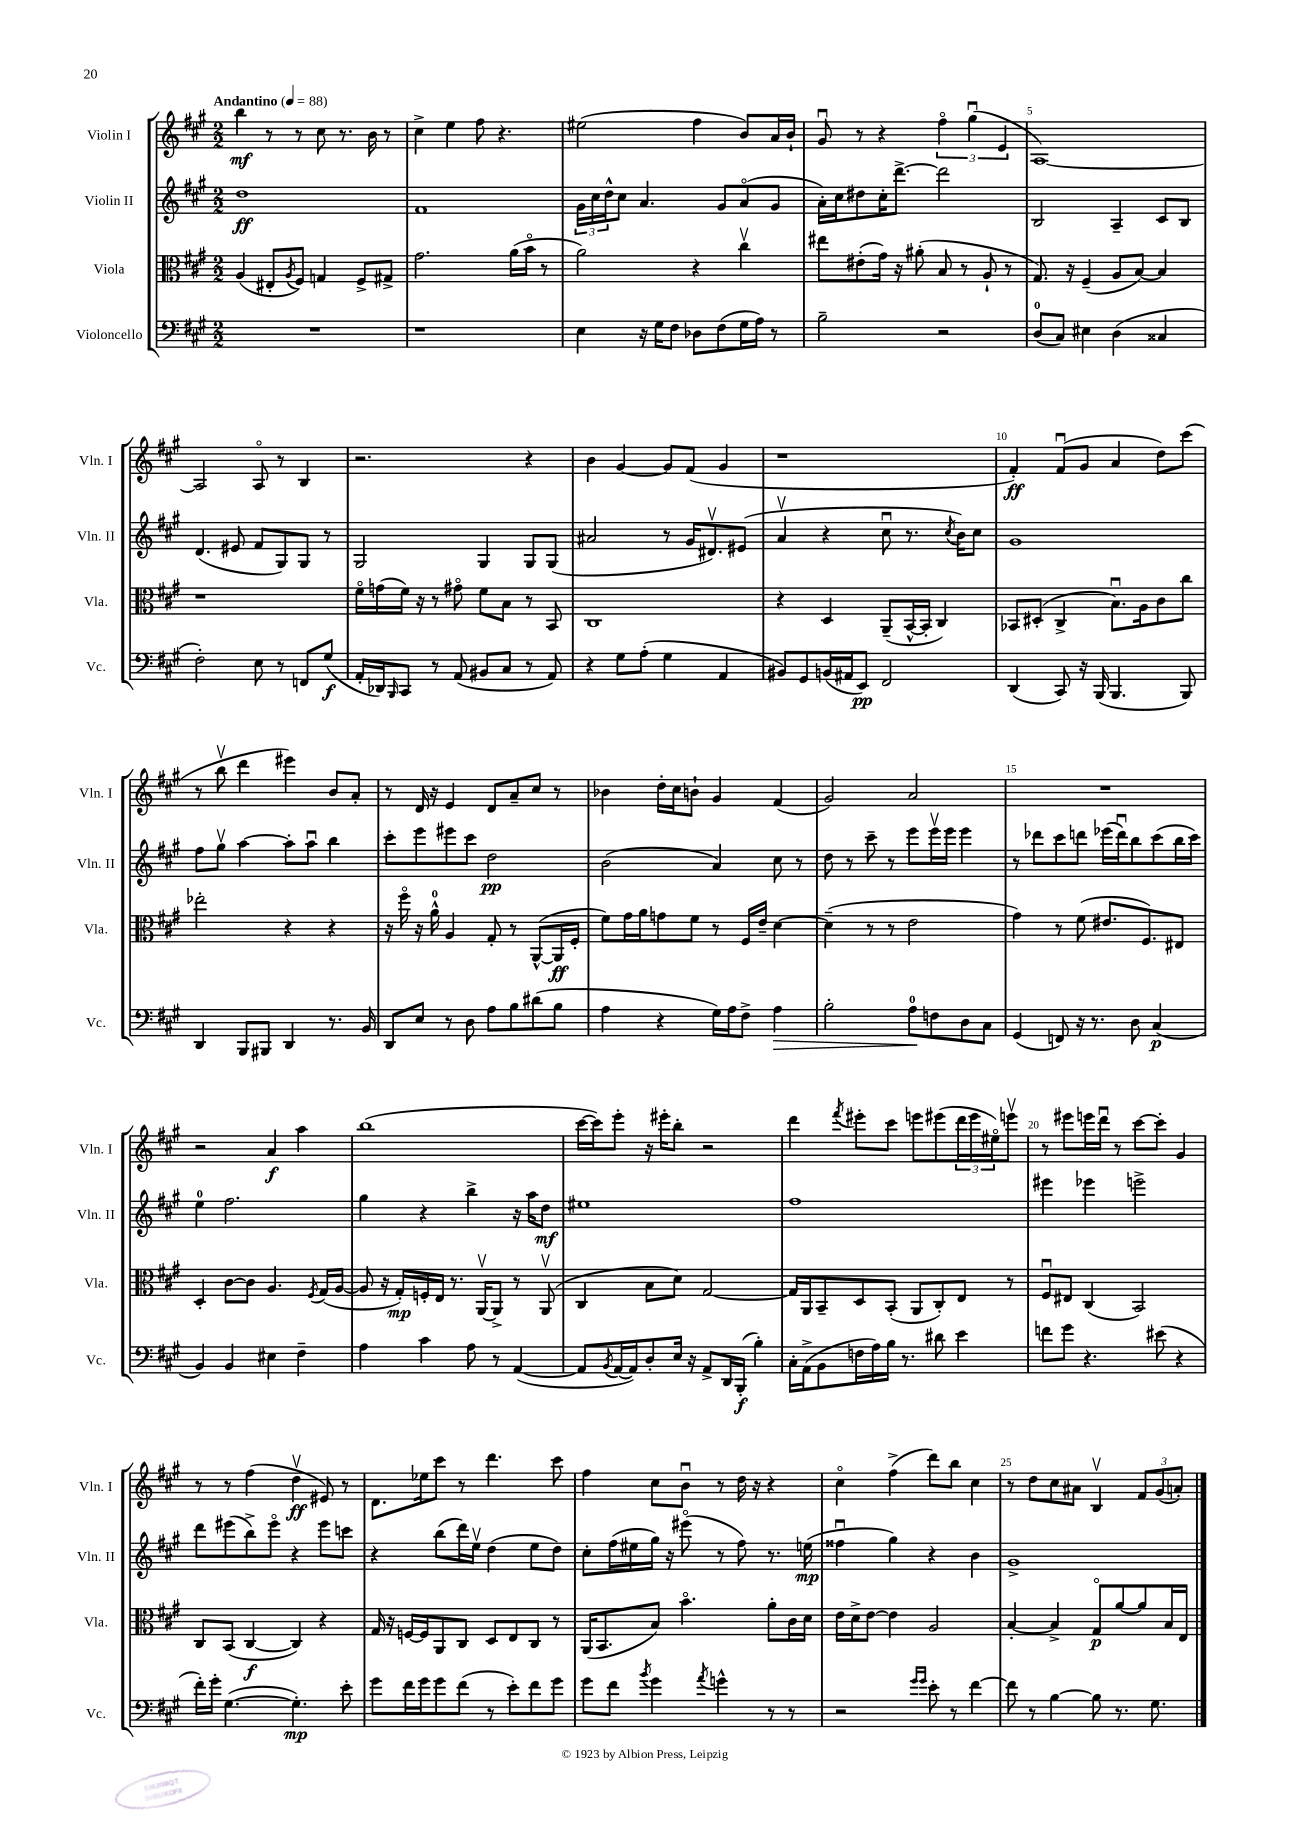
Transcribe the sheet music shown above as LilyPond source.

<<
\new StaffGroup <<
\new Staff = "s0" \with { instrumentName = "Violin I" shortInstrumentName = "Vln. I" } {
    \clef treble \key a \major \numericTimeSignature \time 2/2 \tempo "Andantino" 4 = 88
    b''4\mf r8 r8 cis''8 r8. b'16 r8 |
    cis''4-> e''4 fis''8 r4. |
    eis''2( fis''4 b'8) a'16 b'16-! |
    gis'8\downbow r8 r4 \tuplet 3/2 { fis''4\flageolet gis''4\downbow( e'4 } |
    a1~) |
    a2 a8\flageolet r8 b4 |
    r2. r4 |
    b'4 gis'4~ gis'8 fis'8( gis'4 |
    r1 |
    fis'4-.\ff) fis'8\downbow( gis'8 a'4 d''8) cis'''8( |
    r8 b''8\upbow d'''4 eis'''4) b'8 a'8-. |
    r8 d'16 r16 e'4 d'8 a'8-- cis''8 r8 |
    bes'4 d''16-. cis''16 b'8-! gis'4 fis'4( |
    gis'2) a'2 |
    R1 |
    r2 a'4\f a''4 |
    b''1( |
    cis'''16~ cis'''16) e'''8-. r16 eis'''16-. b''8-. r2 |
    d'''4 \acciaccatura { fis'''8 } eis'''8-. cis'''8 e'''8 eis'''8( \tuplet 3/2 { d'''16 eis'''16 eis''16\flageolet) } e'''8\upbow |
    r8 eis'''8 e'''16 d'''16\downbow r8 cis'''8~ cis'''8-. gis'4 |
    r8 r8 fis''4( d''4\upbow\ff eis'8) r8 |
    d'8. ees''16 cis'''8 r8 d'''4. cis'''8 |
    fis''4 cis''8 b'8\downbow r8 d''16 r16 r4 |
    cis''4\flageolet fis''4->( d'''8) b''8 cis''4 |
    r8 d''8 cis''8 ais'8 b4\upbow \tuplet 3/2 { fis'8 gis'8( a'8-.) } \bar "|." |
}
\new Staff = "s1" \with { instrumentName = "Violin II" shortInstrumentName = "Vln. II" } {
    \clef treble \key a \major \numericTimeSignature \time 2/2
    d''1\ff |
    fis'1 |
    \tuplet 3/2 { gis'16 cis''16 d''16-^ } cis''8 a'4. gis'8 a'8\flageolet( gis'8 |
    a'16-.) cis''16 dis''8 cis''16-. d'''8.~-> d'''2 |
    b2 a4-- cis'8 b8 |
    d'4.( eis'8 fis'8 gis8) gis8 r8 |
    gis2 gis4 gis8 gis8( |
    ais'2 r8 gis'16 dis'8.\upbow) eis'8( |
    a'4\upbow r4 cis''8\downbow r8. \acciaccatura { cis''8 } b'16) cis''8 |
    gis'1 |
    fis''8 gis''8\upbow a''4~ a''8-. a''8\downbow b''4 |
    cis'''8-. e'''8 eis'''8 cis'''8 d''2\pp |
    b'2( a'4) cis''8 r8 |
    d''8 r8 cis'''8-- r8 e'''8 e'''16\upbow e'''16 e'''4 |
    r8 des'''8 cis'''8 d'''8 ees'''16( d'''16\downbow) b''8 cis'''8( b''16 cis'''16) |
    e''4-0 fis''2. |
    gis''4 r4 b''4-> r16 a''16 d''8\mf |
    eis''1 |
    fis''1 |
    eis'''4 ees'''4 e'''2-> |
    d'''8 eis'''8( b''8->) eis'''8\flageolet r4 eis'''8 c'''8 |
    r4 b''8( d'''16) e''16\upbow d''4( e''8 d''8) |
    cis''8-. fis''16( eis''16 gis''16) r16 eis'''8\flageolet( r8 fis''8) r8. e''16\mp( |
    fisis''4\downbow gis''4) r4 b'4 |
    gis'1-> \bar "|." |
}
\new Staff = "s2" \with { instrumentName = "Viola" shortInstrumentName = "Vla." } {
    \clef alto \key a \major \numericTimeSignature \time 2/2
    a4( eis8-. \acciaccatura { a8 } fis8) g4 fis8-> gis8-> |
    gis'2. a'16( b'16\flageolet r8 |
    a'2) r4 cis''4\upbow |
    eis''8 eis'8-.( gis'16) r16 ais'8-.( b8 r8 a8-! r8 |
    gis8.) r16 fis4--( a8 b8~) b4 |
    r1 |
    fis'16\flageolet g'16( fis'16) r16 r8 gis'8\flageolet fis'8 b8 r8 b,8 |
    cis1 |
    r4 d4 a,8--( b,16~-^ b,16-. cis4) |
    bes,8 dis8-.( cis4-> b8.\downbow) a16 cis'8 cis''8 |
    ees''2-. r4 r4 |
    r16 fis''16\flageolet r16 a'16-0-^ a4 gis8-. r8 a,8~-^( a,16\ff fis16-. |
    fis'8) gis'16 a'16 g'8 fis'8 r8 fis16 e'16-- d'4~ |
    d'4--( r8 r8 e'2 |
    gis'4) r8 fis'8( eis'8. fis8.) eis8 |
    d4-. cis'8~ cis'8 a4. \acciaccatura { fis8 } gis16( a16~ |
    a8 r16 gis16-.\mp) f16-. e16 r8. a,16~\upbow a,8-> r8 a,8\upbow( |
    cis4 b8 d'8) gis2~ |
    gis16 a,16 b,8-- d8 b,8-.( a,8 cis8-.) e8 r8 |
    fis8\downbow eis8 cis4( b,2) |
    cis8 b,8( cis4~\f cis4) r4 |
    gis16 r16 f16~ f16 a,8 cis8 d8 e8 cis8 r8 |
    a,16( b,8. b8) b'4.\flageolet a'8-. cis'16 d'16 |
    e'16 d'16-> e'8~ e'4 a2 |
    b4~-. b4-> gis8\flageolet\p a'8~ a'8 b16 e16 \bar "|." |
}
\new Staff = "s3" \with { instrumentName = "Violoncello" shortInstrumentName = "Vc." } {
    \clef bass \key a \major \numericTimeSignature \time 2/2
    R1 |
    r1 |
    e4 r16 gis16 fis8 des8 fis8( gis16 a16) r8 |
    b2-- r2 |
    d8-0( cis8) eis4 d4( cisis4 |
    fis2-.) e8 r8 f,8 gis8\f( |
    a,16-. des,16) \grace { b,,16 } cis,8 r8 a,8( bis,8 cis8 r8 a,8) |
    r4 gis8 a8-.( gis4 a,4 |
    bis,8) gis,8 b,16( ais,16 e,8\pp) fis,2 |
    d,4( cis,8) r16 b,,16( b,,4. b,,8) |
    d,4 b,,8 bis,,8 d,4 r8. b,16 |
    d,8 e8 r8 d8 a8 b8 dis'8( b8 |
    a4 r4 gis16) a16 fis8-> a4\> |
    b2-. a8-0\! f8 d8 cis8 |
    gis,4( f,8) r16 r8. d8 cis4\p( |
    b,4) b,4 eis4 fis4-- |
    a4 cis'4 a8 r8 a,4~( |
    a,8 \acciaccatura { b,8 } a,16~ a,16) d8-. e16 r16 a,8-> d,16 b,,16-.\f( b4-.) |
    cis16-. a,16->( b,8 f16 a16) b16 r8. dis'8 e'4 |
    f'8 gis'8 r4. eis'8( r4 |
    fis'16-.) gis'16-. gis4.~( gis4.-.\mp) e'8-. |
    gis'8 fis'16 gis'16 gis'8 fis'8( r8 e'8-.) fis'8 gis'8 |
    gis'8 fis'8 \acciaccatura { b'8 } gis'4 \acciaccatura { a'8 } g'4-^ r8 r8 |
    r2 \grace { gis'16 gis'16 } e'8-. r8 fis'4~ |
    fis'8 r8 b4~ b8 r8. gis8. \bar "|." |
}
>>
>>
\layout { \context { \Score \override BarNumber.break-visibility = ##(#f #t #t) barNumberVisibility = #(every-nth-bar-number-visible 5) } }
